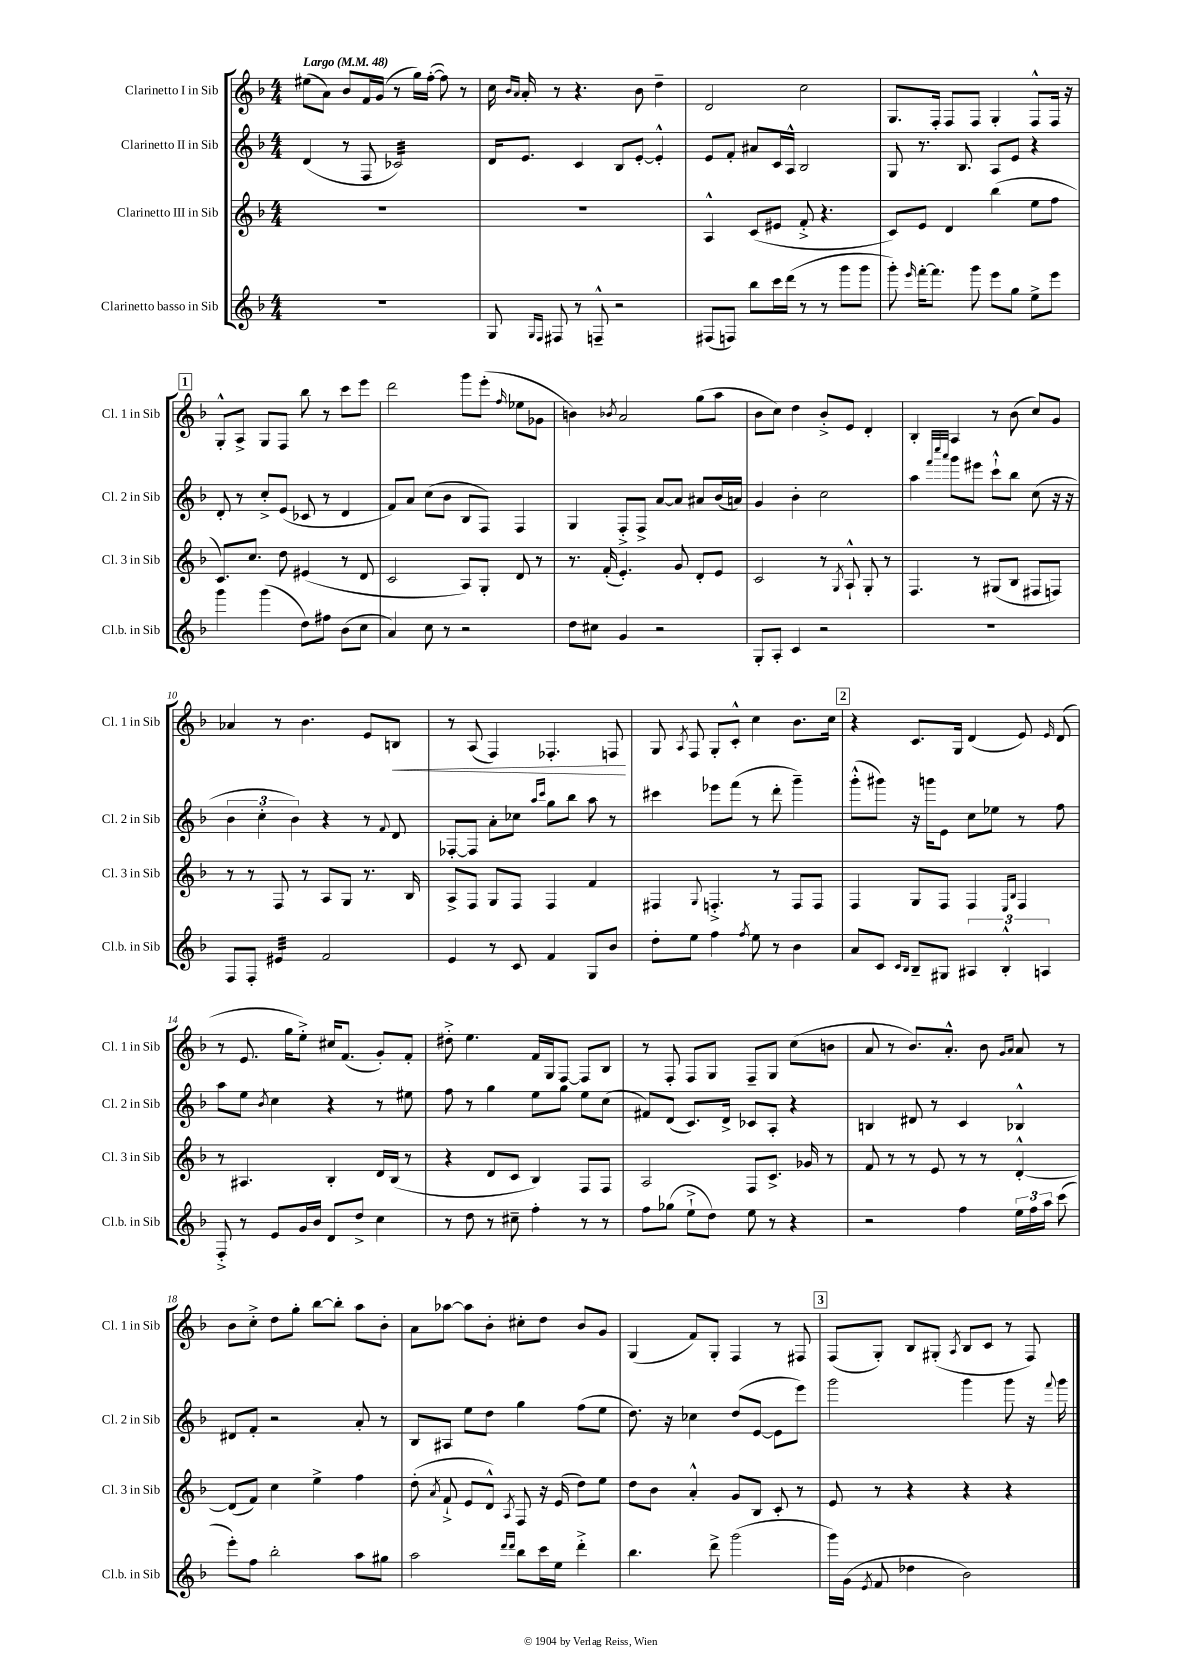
<<
\new StaffGroup <<
\new Staff = "s0" \with { instrumentName = "Clarinetto I in Sib" shortInstrumentName = "Cl. 1 in Sib" } {
    \clef treble \key f \major \numericTimeSignature \time 4/4 \tempo "Largo" 4 = 48
    \autoBeamOff eis''8[( a'8]) bes'8[ f'16 g'16]( r8 g''16[) f''16]~-.( f''8) r8 |
    c''16 \grace { bes'16[ a'16] } a'16-. r8 r4. bes'8 d''4-- |
    d'2 c''2 |
    g8.[ f16]-. f8[ f8] g4-. f8[-^ f16] r16 |
    \mark \markup { \box "1" } g8[-.-^ a8]-> g8[ f8] bes''8 r8 c'''8[ e'''8] |
    d'''2 g'''8[ e'''8]-.( \grace { f''16 } ees''8[ ges'8] |
    b'4) \acciaccatura { bes'8 } a'2 g''8[( a''8] |
    bes'8[ c''8]) d''4 bes'8[-.-> e'8] d'4-. |
    bes4-. a4 r8 bes'8( c''8[) g'8] |
    aes'4 r8 bes'4. e'8[ b8]\< |
    r8 a8( f4) fes4.-. f8\! |
    g8 \acciaccatura { a8 } f8 g8[-. c'8]-.-^ c''4 bes'8.[ c''16] |
    \mark \markup { \box "2" } r4 c'8.[ g16] d'4( e'8) \grace { e'16 } d'8( |
    r8 e'8. g''16[ e''8]-.->) cis''16[ f'8.]( g'8[-.) f'8]-. |
    dis''8-.-> e''4. f'16[ g16 f8]~ f8[ bes8] |
    r8 f8-. f8[ g8] f8[-- g8] c''8[( b'8] |
    a'8 r8 bes'8.[) a'8.]-.-^ bes'8 \grace { g'16[ a'16] } a'8 r8 |
    bes'8[ c''8]-.-> d''8[ g''8]-. bes''8[~ bes''8]-. a''8[ bes'8]-. |
    a'8[ aes''8]~ aes''8[ bes'8]-. cis''8[-. d''8] bes'8[ g'8] |
    g4( f'8[) g8]-. f4 r8 fis8 |
    \mark \markup { \box "3" } f8[( g8]-.) bes8[ gis8]-.( \acciaccatura { a8 } bes8[ c'8] r8 f8) \bar "|." |
}
\new Staff = "s1" \with { instrumentName = "Clarinetto II in Sib" shortInstrumentName = "Cl. 2 in Sib" } {
    \clef treble \key f \major \numericTimeSignature \time 4/4
    \autoBeamOff d'4( r8 f8 ces'2:32) |
    d'16[ e'8.] c'4 bes8[ e'8]~-. e'4-.-^ |
    e'8[ f'8]-. ais'8[ c'16 a16]-^ bes2 |
    g8 r8. bes8. a8[ e'8] r4 |
    \mark \markup { \box "1" } d'8-. r8 c''8[-.-> e'8]( ces'8 r8 d'4 |
    f'8[) a'8] c''8[( bes'8] bes8[ f8]) f4 |
    g4 f8[-.-> f8]-> a'8[~ a'8] ais'8[ bes'16( a'16]) |
    g'4 bes'4-. c''2 |
    a''4 \grace { f'''32[ c''''32 a'''32] } g'''8[ eis'''8] c'''8[-!-^ bes''8] c''8( r16 r16 |
    \tuplet 3/2 { bes'4 c''4-. bes'4) } r4 r8 \appoggiatura { f'8 } d'8 |
    fes8[~-. fes8] a'8[-. ces''8] \grace { a''16[ c'''16] } g''8[ bes''8] a''8 r8 |
    cis'''4 ees'''8[ f'''8]( r8 d'''8-. g'''4--) |
    \mark \markup { \box "2" } g'''8[-.-^( gis'''8]) r16 g'''16[ e'8] c''8[ ees''8] r8 f''8 |
    a''8[ e''8] \acciaccatura { bes'8 } c''4 r4 r8 eis''8 |
    f''8 r8 g''4 e''8[ g''8] e''8[ c''8]( |
    fis'8[) d'8]( c'8.[) d'16]-> ces'8[ a8]-. r4 |
    b4 dis'8 r8 c'4 bes4-^ |
    dis'8[ f'8]-. r2 a'8-. r8 |
    bes8[ ais8] e''8[ d''8] g''4 f''8[( e''8] |
    d''8.) r16 ces''4 d''8[( e'8]~ e'8[ e'''8]) |
    \mark \markup { \box "3" } g'''2 g'''4 g'''8 r16 \appoggiatura { f'''8 } g'''16 \bar "|." |
}
\new Staff = "s2" \with { instrumentName = "Clarinetto III in Sib" shortInstrumentName = "Cl. 3 in Sib" } {
    \clef treble \key f \major \numericTimeSignature \time 4/4
    \autoBeamOff R1 |
    R1 |
    a4-^ c'8[( eis'8] f'8-.-> r4. |
    c'8[) e'8] d'4 bes''4( e''8[ f''8] |
    \mark \markup { \box "1" } c'8.[) c''8.] d''8 eis'4( r8 d'8 |
    c'2 a8[) g8]-. d'8 r8 |
    r8. f'16-.( e'4.-.) g'8 d'8[-. e'8] |
    c'2 r8 \acciaccatura { g8 } a8-!-^ g8-. r8 |
    f4. r8 gis8[( bes8] fis8[ f8]) |
    r8 r8 f8 r8 a8[ g8] r8. bes16 |
    a8[-> f8] g8[ f8] f4 f'4 |
    fis4 \appoggiatura { g8 } f4.-.-> r8 f8[ f8] |
    \mark \markup { \box "2" } f4 g8[ f8] f4 \grace { e16[ bes16] } f4 |
    r8 ais4. bes4-. d'16[ bes16]( r8 |
    r4 d'8[ c'8] bes4) f8[ f8] |
    a2 f8[ c'8.]-> ges'16 r8 |
    f'8 r8 r8 e'8 r8 r8 d'4~-.-^ |
    d'8[( f'8]) c''4 e''4-> f''4 |
    d''8-.( \acciaccatura { a'8 } f'8-!-> e'8[ d'8]-^) \acciaccatura { a8 } f8 r16 e'16( d''8[) e''8] |
    d''8[ bes'8] a'4-.-^ g'8[ bes8] c'8-. r8 |
    \mark \markup { \box "3" } e'8 r8 r4 r4 r4 \bar "|." |
}
\new Staff = "s3" \with { instrumentName = "Clarinetto basso in Sib" shortInstrumentName = "Cl.b. in Sib" } {
    \clef treble \key f \major \numericTimeSignature \time 4/4
    \autoBeamOff R1 |
    g8 \grace { g16[ f16] } fis8 r8 f8---^ r2 |
    fis8[( f8]) bes''8[ c'''16 d'''16]( r8 r8 g'''8[ g'''8] |
    g'''8-.) \grace { e'''16 } f'''16[~-. f'''8.] g'''8 e'''8[ g''8] e''8[-> e'''8] |
    \mark \markup { \box "1" } g'''4 g'''4( d''8[) fis''8] bes'8[( c''8] |
    a'4) c''8 r8 r2 |
    d''8[ cis''8] g'4 r2 |
    g8[-. a8]-. c'4 r2 |
    R1 |
    f8[ f8]-. eis'4:32 f'2 |
    e'4 r8 c'8 f'4 g8[ bes'8] |
    d''8[-. e''8] f''4 \acciaccatura { f''8 } e''8 r8 bes'4 |
    \mark \markup { \box "2" } a'8[ c'8] \grace { c'16[ bes16] } bes8[-- gis8] \tuplet 3/2 { ais4 bes4-.-^ a4 } |
    f8-.-> r8 e'8[ g'16 bes'16] d'8[ d''8]-> c''4 |
    r8 d''8 r8 cis''8-- f''4-. r8 r8 |
    f''8[ ges''8]( e''8[-!-> d''8]) e''8 r8 r4 |
    r2 f''4 \tuplet 3/2 { e''16[ f''16 a''16] } c'''8( |
    e'''8[-.) f''8] bes''2-. a''8[ gis''8] |
    a''2 \grace { d'''16[ d'''16] } bes''8[ c'''16 e''16] d'''4-.-> |
    bes''4. d'''8-> g'''2( |
    \mark \markup { \box "3" } g'''16[) g'16]( \acciaccatura { e'8 } f'8 des''4 bes'2) \bar "|." |
}
>>
>>
